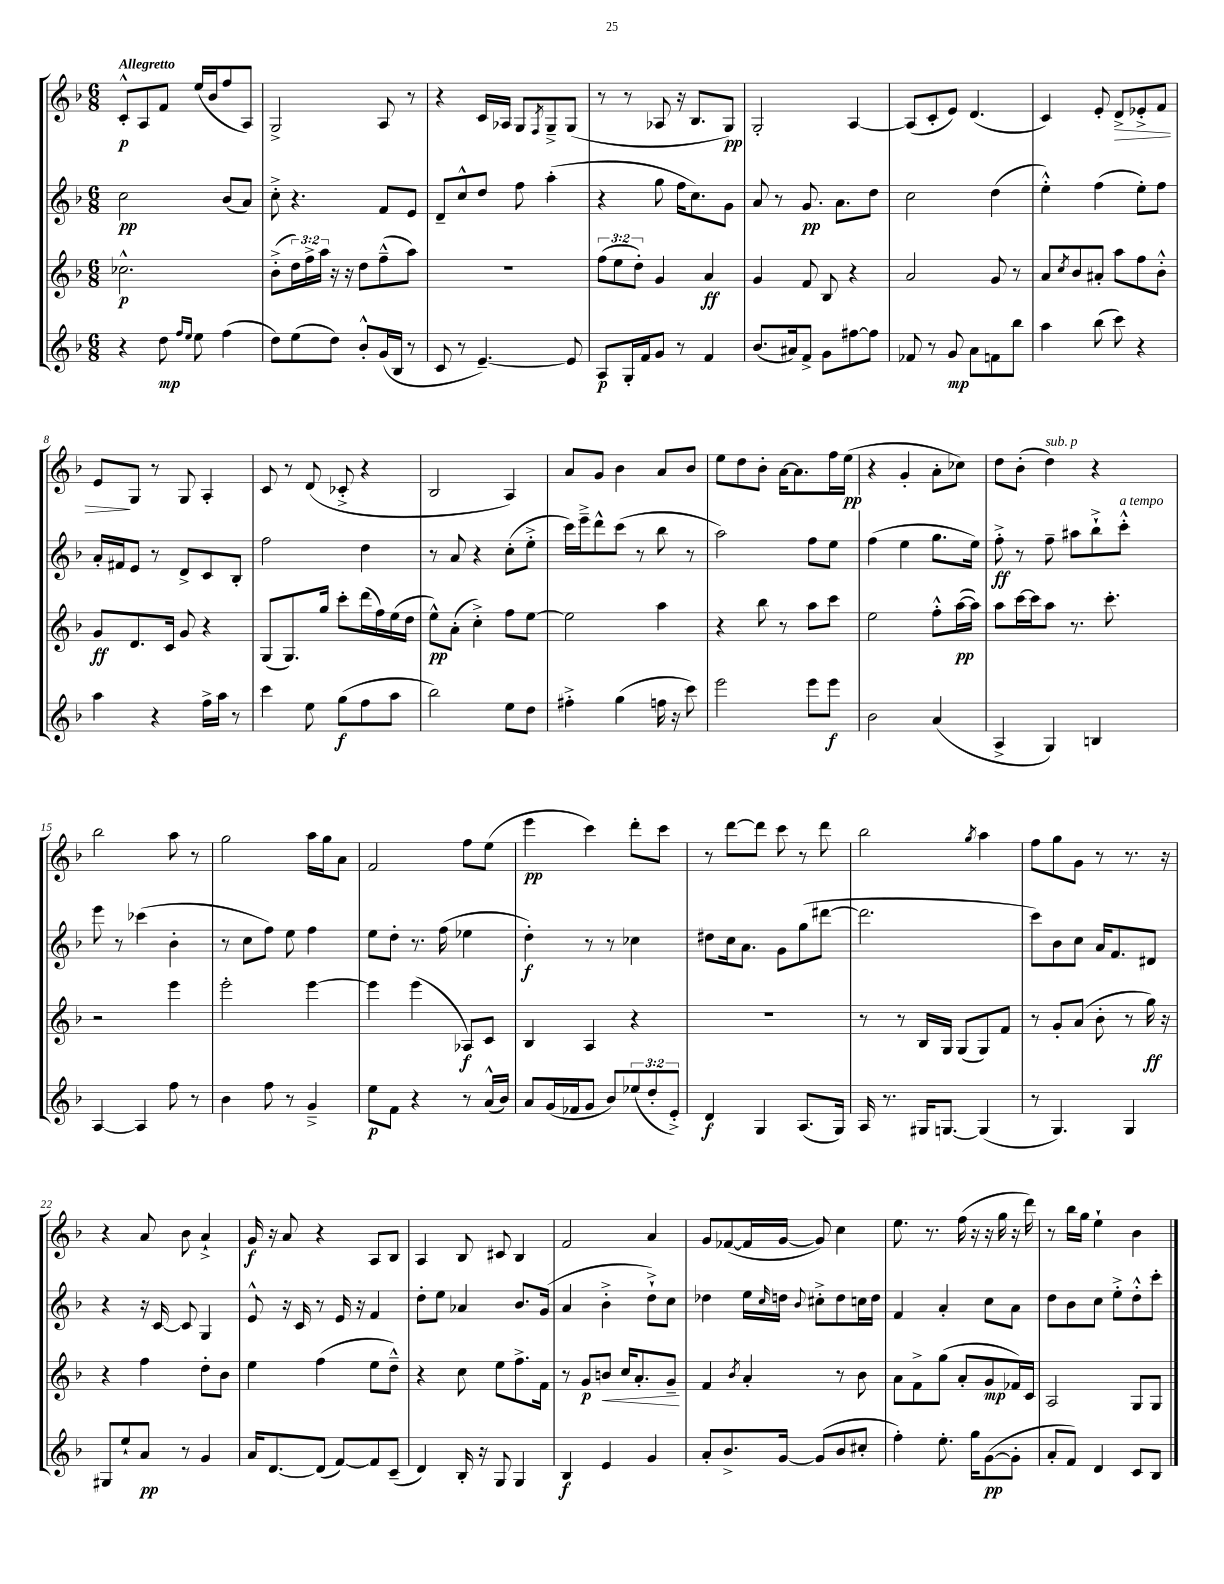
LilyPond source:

<<
\new StaffGroup <<
\new Staff = "s0" {
    \clef treble \key f \major \numericTimeSignature \time 6/8 \tempo "Allegretto"
    c'8-.-^\p a8 f'8 e''16( bes'16 f''8 a8) |
    g2-> a8 r8 |
    r4 c'16 aes16 g8 \acciaccatura { f8 } g8---> g8( |
    r8 r8 aes8 r16 bes8. g8\pp) |
    g2-. a4~ |
    a8( c'8-. e'8) d'4.( |
    c'4) e'8-. d'8->\> ees'8-.-> f'8 |
    e'8\! g8 r8 g8 a4-. |
    c'8 r8 d'8( ces'8-.-> r4 |
    bes2 a4) |
    a'8 g'8 bes'4 a'8 bes'8 |
    e''8 d''8 bes'8-. a'16~ a'8. f''16 e''16\pp( |
    r4 g'4-. a'8-. ces''8) |
    d''8 bes'8-.( d''4^\markup { \italic "sub. p" }) r4 |
    bes''2 a''8 r8 |
    g''2 a''16 g''16 a'8 |
    f'2 f''8 e''8( |
    e'''4\pp c'''4) d'''8-. c'''8 |
    r8 d'''8~ d'''8 c'''8 r8 d'''8 |
    bes''2 \acciaccatura { g''8 } a''4 |
    f''8 g''8 g'8 r8 r8. r16 |
    r4 a'8 bes'8 a'4-!-> |
    g'16\f r16 a'8 r4 a8 bes8 |
    a4 bes8 cis'8 bes4 |
    f'2 a'4 |
    g'8 fes'8~( fes'16 g'16~ g'8) c''4 |
    e''8. r8. f''16( r16 r16 g''16 r16 d'''16) |
    r8 bes''16 g''16 e''4-! bes'4 \bar "|." |
}
\new Staff = "s1" {
    \clef treble \key f \major \numericTimeSignature \time 6/8
    c''2\pp bes'8( a'8) |
    c''8-.-> r4. f'8 e'8 |
    d'8-- c''8-^ d''8 f''8 a''4-.( |
    r4 g''8 f''16 c''8.) g'8 |
    a'8 r8 g'8.\pp a'8. d''8 |
    c''2 d''4( |
    e''4-.-^) f''4( e''8-.) f''8 |
    a'16-. fis'16 e'8 r8 d'8-> c'8 bes8-. |
    f''2 d''4 |
    r8 a'8 r4 c''8-.( e''8-.-> |
    c'''16) e'''16---> d'''8-^ c'''8( r8 bes''8 r8 |
    a''2) f''8 e''8 |
    f''4( e''4 g''8. e''16) |
    f''8-.->\ff r8 f''8-- ais''8 bes''8-!-> c'''8-.-^^\markup { \italic "a tempo" } |
    e'''8 r8 ces'''4( bes'4-. |
    r8 c''8 f''8) e''8 f''4 |
    e''8 d''8-. r8. f''16( ees''4 |
    d''4-.\f) r8 r8 ces''4 |
    dis''8 c''16 a'8. g'8 g''8( dis'''8~ |
    dis'''2. |
    c'''8) bes'8 c''8 a'16 f'8. dis'8 |
    r4 r16 c'16~ c'8 g4 |
    e'8-^ r16 c'16 r8 e'16 r16 f'4 |
    d''8-. e''8 aes'4 bes'8. g'16( |
    a'4 bes'4-.-> d''8-!->) c''8 |
    des''4 e''16 \grace { c''16 } d''16 \appoggiatura { bes'8 } cis''8-.-> d''8 c''16 d''16 |
    f'4 a'4-. c''8 a'8 |
    d''8 bes'8 c''8 e''8-.-> d''8-.-^ c'''8-. \bar "|." |
}
\new Staff = "s2" {
    \clef treble \key f \major \numericTimeSignature \time 6/8 \override Staff.TupletNumber.text = #tuplet-number::calc-fraction-text
    ces''2.-^\p |
    bes'8-.->( \tuplet 3/2 { d''16) f''16-> a''16 } r16 r16 d''8 f''8---^( a''8) |
    R2. |
    \tuplet 3/2 { f''8( e''8 d''8-.) } g'4 a'4\ff |
    g'4 f'8 bes8 r4 |
    a'2 g'8 r8 |
    a'8 \acciaccatura { c''8 } bes'8 ais'8-. a''8 f''8 bes'8-.-^ |
    g'8\ff d'8. c'16 g'8 r4 |
    g8( g8.) g''16 c'''8-. d'''16( f''16) e''16( d''16 |
    e''8-^\pp) a'8-.( c''4-.->) f''8 e''8~ |
    e''2 a''4 |
    r4 bes''8 r8 a''8 c'''8 |
    e''2 f''8-.-^ a''16~\pp( a''16) |
    a''8 c'''16~ c'''16 a''8 r8. c'''8.-. |
    r2 e'''4 |
    e'''2-. e'''4~ |
    e'''4 e'''4( aes8\f) c'8 |
    bes4 a4 r4 |
    R2. |
    r8 r8 bes16 g16 g8( g8) f'8 |
    r8 g'8-. a'8( bes'8-. r8 g''16\ff) r16 |
    r4 f''4 d''8-. bes'8 |
    e''4 f''4( e''8 d''8---^) |
    r4 c''8 e''8 f''8.-> f'16 |
    r8 g'8\p b'8\< c''16 a'8.-. g'8--\! |
    f'4 \acciaccatura { bes'8 } a'4-. r8 bes'8 |
    a'8 f'8-> g''8( a'8-. g'8\mp fes'16) c'16 |
    a2 g8 g8 \bar "|." |
}
\new Staff = "s3" {
    \clef treble \key f \major \numericTimeSignature \time 6/8 \override Staff.TupletNumber.text = #tuplet-number::calc-fraction-text
    r4 d''8\mp \grace { f''16 e''16 } e''8 f''4( |
    d''8) e''8( d''8) bes'8-.-^ g'16( bes16 r8 |
    c'8 r8 e'4.~--) e'8 |
    a8\p g16-. f'16 g'8 r8 f'4 |
    bes'8.( ais'16) f'8-> g'8 fis''8~ fis''8 |
    fes'8 r8 g'8\mp a'8 f'8 bes''8 |
    a''4 bes''8( c'''8) r4 |
    a''4 r4 f''16-> a''16 r8 |
    c'''4 e''8 g''8\f( f''8 a''8 |
    bes''2) e''8 d''8 |
    fis''4-.-> g''4( f''16 r16 c'''8) |
    e'''2 e'''8 e'''8\f |
    bes'2 a'4( |
    a4-> g4) b4 |
    a4~ a4 f''8 r8 |
    bes'4 f''8 r8 g'4---> |
    e''8\p f'8 r4 r8 a'16-^( bes'16) |
    a'8 g'16( fes'16 g'8 bes'8) \tuplet 3/2 { ees''8( d''8-. e'8-.->) } |
    d'4\f g4 a8.( g16) |
    a16 r8. gis16 g8.~ g4( |
    r8 g4.) g4 |
    gis8 e''8-! a'8\pp r8 g'4 |
    a'16 d'8.~ d'8( f'8~) f'8 c'8--( |
    d'4) bes16-. r16 g8 g4 |
    bes4\f e'4 g'4 |
    a'8-. bes'8.-> g'16~ g'8( bes'8 cis''8-. |
    f''4-.) e''8.-. g''16 g'8~\pp( g'8-. |
    a'8-. f'8) d'4 c'8 bes8 \bar "|." |
}
>>
>>
